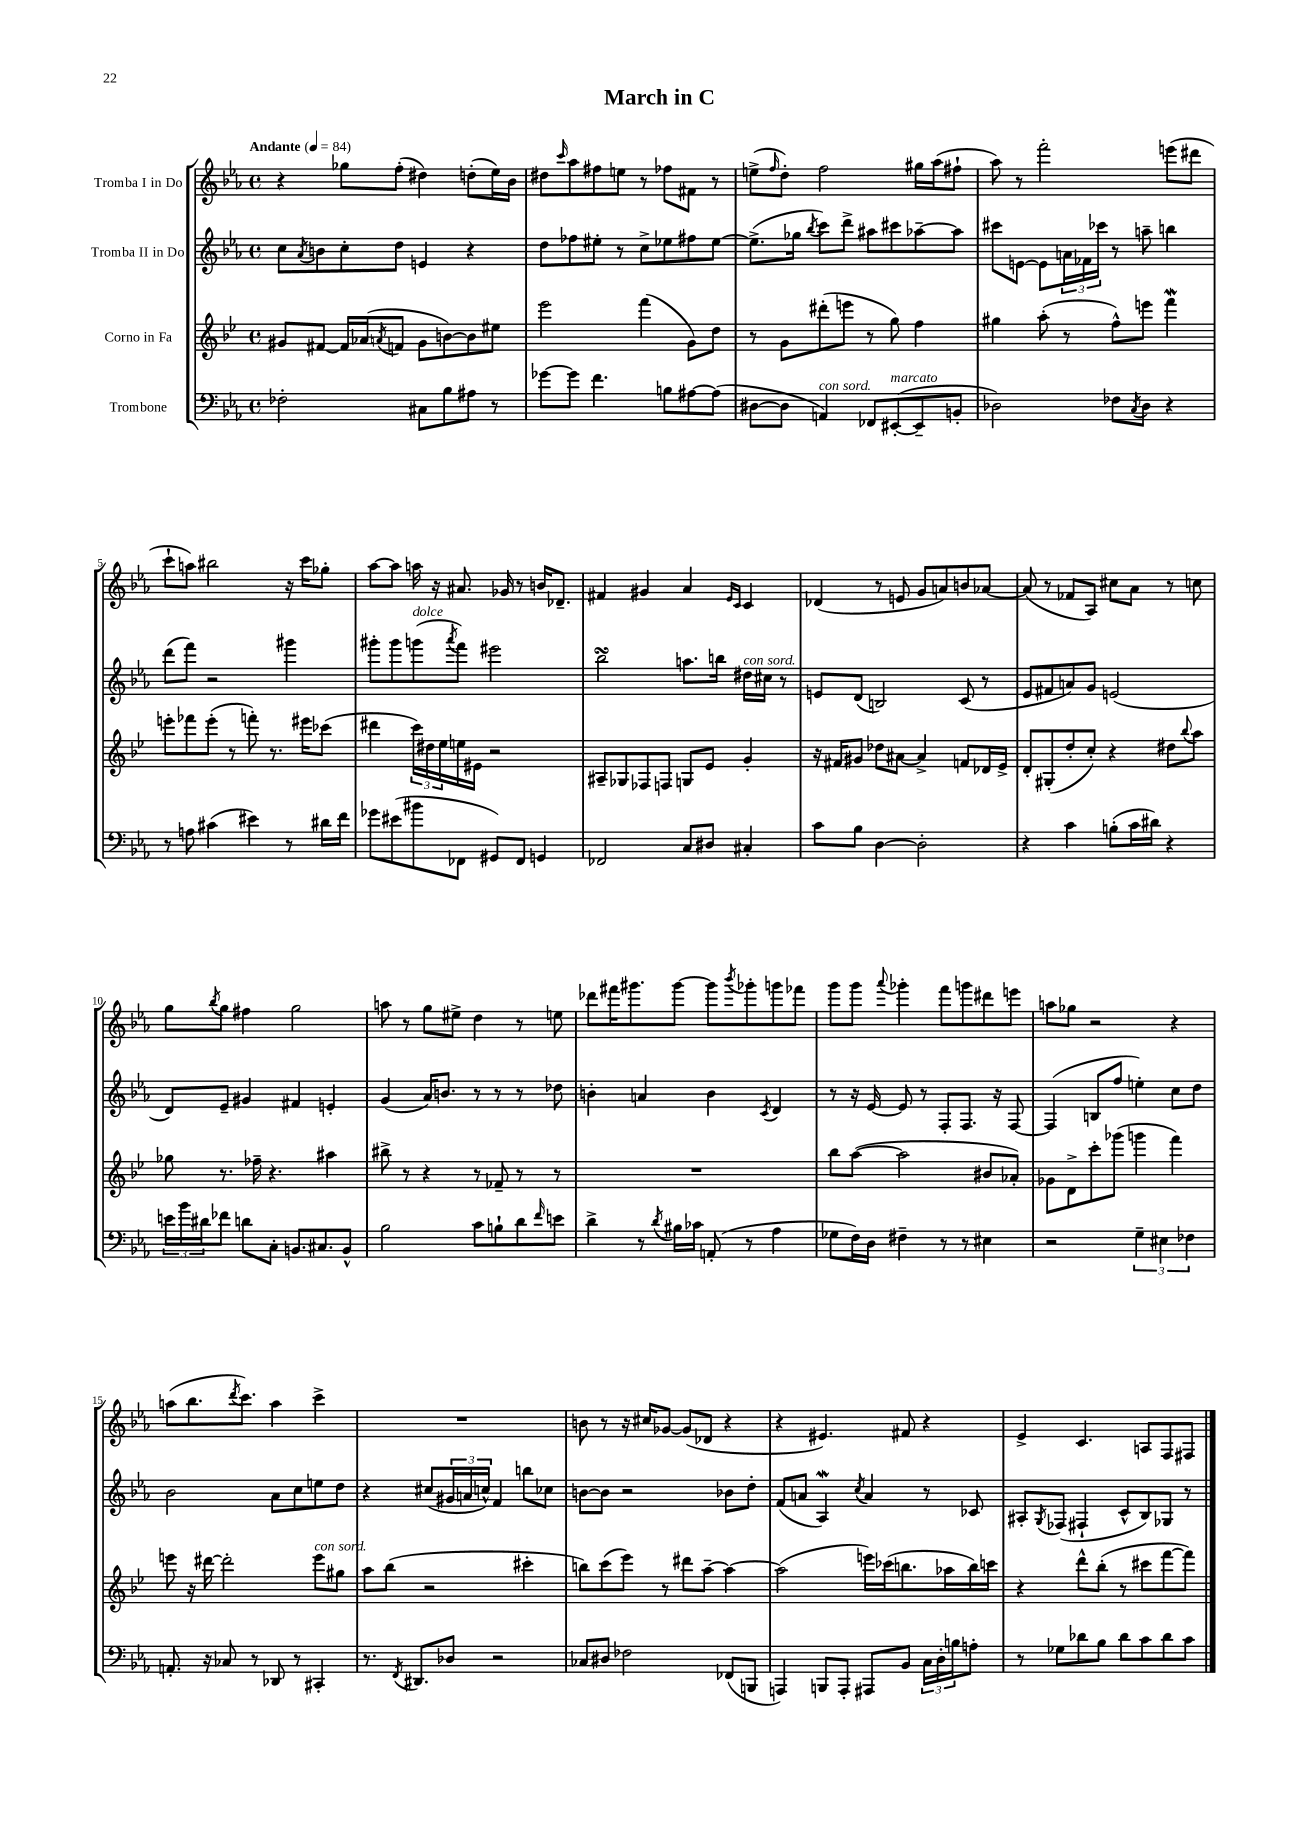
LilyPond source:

\header { title = "March in C" }
<<
\new StaffGroup <<
\new Staff = "s0" \with { instrumentName = "Tromba I in Do" } {
    \clef treble \key ees \major \defaultTimeSignature \time 4/4 \tempo "Andante" 4 = 84
    r4 ges''8 f''8-.( dis''4) d''8-.( ees''16) bes'16 |
    dis''8 \grace { c'''16 } aes''8 fis''8 e''8 r8 fes''8 fis'8 r8 |
    e''8->( \grace { f''16 } d''8-.) f''2 gis''16 aes''16( fis''8-! |
    aes''8) r8 f'''2-. e'''8( dis'''8 |
    c'''8-! a''8) bis''2 r16 c'''16 ges''8-. |
    aes''8~ aes''8 a''16 r16 ais'8. ges'16 r8 b'16 des'8.-- |
    fis'4 gis'4 aes'4 \grace { ees'16 c'16 } c'4 |
    des'4( r8 e'8 g'8 a'8) b'8 aes'8~ |
    aes'8( r8 fes'8 aes8) cis''8 aes'8 r8 c''8 |
    g''8 \acciaccatura { bes''8 } g''8 fis''4 g''2 |
    a''8 r8 g''8 eis''8-> d''4 r8 e''8 |
    des'''8 fis'''16 gis'''8. gis'''8~ gis'''8 \acciaccatura { bes'''8 } ges'''8-. g'''8 fes'''8 |
    g'''8 g'''8 \appoggiatura { aes'''8 } ges'''4-. f'''8 g'''8 dis'''8 e'''8 |
    a''8 ges''8 r2 r4 |
    a''8( bes''8. \acciaccatura { d'''8 } c'''8.) a''4 c'''4-> |
    R1 |
    b'8 r8 r16 cis''16 ges'8~ ges'8( des'8 r4 |
    r4 eis'4.) fis'8 r4 |
    ees'4-> c'4. a8 f8 fis8 \bar "|." |
}
\new Staff = "s1" \with { instrumentName = "Tromba II in Do" } {
    \clef treble \key ees \major \defaultTimeSignature \time 4/4
    c''8 \acciaccatura { aes'8 } b'8 c''8-. d''8 e'4 r4 |
    d''8 fes''8 eis''8-. r8 c''8-> ees''8 fis''8 ees''8~ |
    ees''8.->( ges''16 \acciaccatura { bes''8 } c'''8) d'''8-> ais''8 cis'''8 aes''8~-- aes''8 |
    cis'''8 e'8~ e'8 \tuplet 3/2 { a'16 fes'16 ces'''16 } r8 a''8-- b''4 |
    d'''8( f'''8) r2 gis'''4 |
    gis'''8-. gis'''8 g'''8^\markup { \italic "dolce" }( \acciaccatura { aes'''8 } f'''8) eis'''2 |
    bes''2\turn a''8. b''16 dis''16^\markup { \italic "con sord." } cis''16 r8 |
    e'8 d'8( b2) c'8( r8 |
    ees'8 fis'8 a'8) g'8 e'2( |
    d'8) ees'8-- gis'4 fis'4 e'4-. |
    g'4( aes'16) b'8. r8 r8 r8 des''8 |
    b'4-. a'4 b'4 \acciaccatura { c'8 } d'4 |
    r8 r16 ees'16~ ees'8 r8 f8-. f8. r16 f8~ |
    f4( b8 f''8 e''4-.) c''8 d''8 |
    bes'2 aes'8 c''8 e''8 d''8 |
    r4 cis''8( \tuplet 3/2 { gis'16 a'16 c''16-^) } f'4 b''8 ces''8 |
    b'8~ b'8 r2 bes'8 d''8-. |
    f'8( a'8 aes4\mordent) \acciaccatura { c''8 } a'4 r8 ces'8 |
    ais8-. \acciaccatura { g8 } fes8( fis4-! c'8-^ bes8) ges8 r8 \bar "|." |
}
\new Staff = "s2" \with { instrumentName = "Corno in Fa" } {
    \clef treble \key bes \major \defaultTimeSignature \time 4/4
    gis'8 fis'8~ fis'16 aes'16( \acciaccatura { a'8 } f'8 gis'8 b'8~) b'8 eis''8 |
    ees'''2 f'''4( g'8) d''8 |
    r8 g'8 dis'''8-.( e'''8 r8 g''8) f''4 |
    gis''4 a''8-.( r8 f''8-^) e'''8 f'''4\mordent |
    e'''8-. fes'''8 e'''8-.( r8 f'''8-.) r8. eis'''16 ces'''8( |
    dis'''4 \tuplet 3/2 { c'''16) dis''16 ees''16 } e''16 eis'16 r2 |
    ais8-- ges8 fes8 f8 g8 ees'8 g'4-. |
    r16 fis'16 gis'8 des''8 ais'8~ ais'4-> f'8 des'16 ees'16-> |
    d'8-. gis8-.( d''8-. c''8-.) r4 dis''8 \appoggiatura { bes''8 } a''8 |
    ges''8 r8. fes''16-- r4. ais''4 |
    bis''8-> r8 r4 r8 fes'8-- r8 r8 |
    R1 |
    bes''8 a''8~( a''2 bis'8 aes'8-.) |
    ges'8 d'8-> c'''8-. ges'''8( g'''4 f'''4) |
    e'''8 r16 dis'''16~ dis'''2-. e'''8^\markup { \italic "con sord." } gis''8 |
    a''8 bes''8( r2 cis'''4-. |
    b''8) c'''8( ees'''8) r8 dis'''8 a''8~-- a''4~ |
    a''2( e'''16) ces'''16( b''8. aes''16 b''16) c'''16 |
    r4 d'''8-^ bes''8-.( r8 cis'''8 f'''8~ f'''8) \bar "|." |
}
\new Staff = "s3" \with { instrumentName = "Trombone" } {
    \clef bass \key ees \major \defaultTimeSignature \time 4/4
    fes2-. cis8 bes8 ais8 r8 |
    ges'8~ ges'8 f'4. b8 ais8~ ais8( |
    dis8~ dis8 a,4^\markup { \italic "con sord." }) fes,8 eis,8~-.^\markup { \italic "marcato" }( eis,8-- b,8-. |
    des2) fes8 \acciaccatura { c8 } des8 r4 |
    r8 a8 cis'4( eis'4) r8 dis'16 f'16 |
    ges'8 eis'8( bis'8 fes,8 gis,8) fes,8 g,4 |
    fes,2 c8 dis8 cis4-. |
    c'8 bes8 d4~ d2-. |
    r4 c'4 b8-.( c'16 dis'16) r4 |
    \tuplet 3/2 { e'16 bes'16 dis'16 } fes'8 d'8 c8-. b,8. cis8. b,8-^ |
    bes2 c'8 b8-! d'8 \grace { f'16 } e'8 |
    d'4-> r8 \acciaccatura { d'8 } bis16 ces'16 a,8-.( r8 aes4 |
    ges8 f16) d16 fis4-- r8 r8 eis4 |
    r2 \tuplet 3/2 { g4-- eis4 fes4 } |
    a,8.-. r16 ces8 r8 des,8 r8 cis,4-. |
    r8. \acciaccatura { f,8 } dis,8. des8 r2 |
    ces8 dis8 fes2 fes,8( b,,8 |
    a,,4) b,,8 a,,8-. ais,,8 bes,8 \tuplet 3/2 { c16 d16-. b16 } a8-. |
    r8 ges8 des'8 bes8 des'8 c'8 des'8 c'8 \bar "|." |
}
>>
>>
